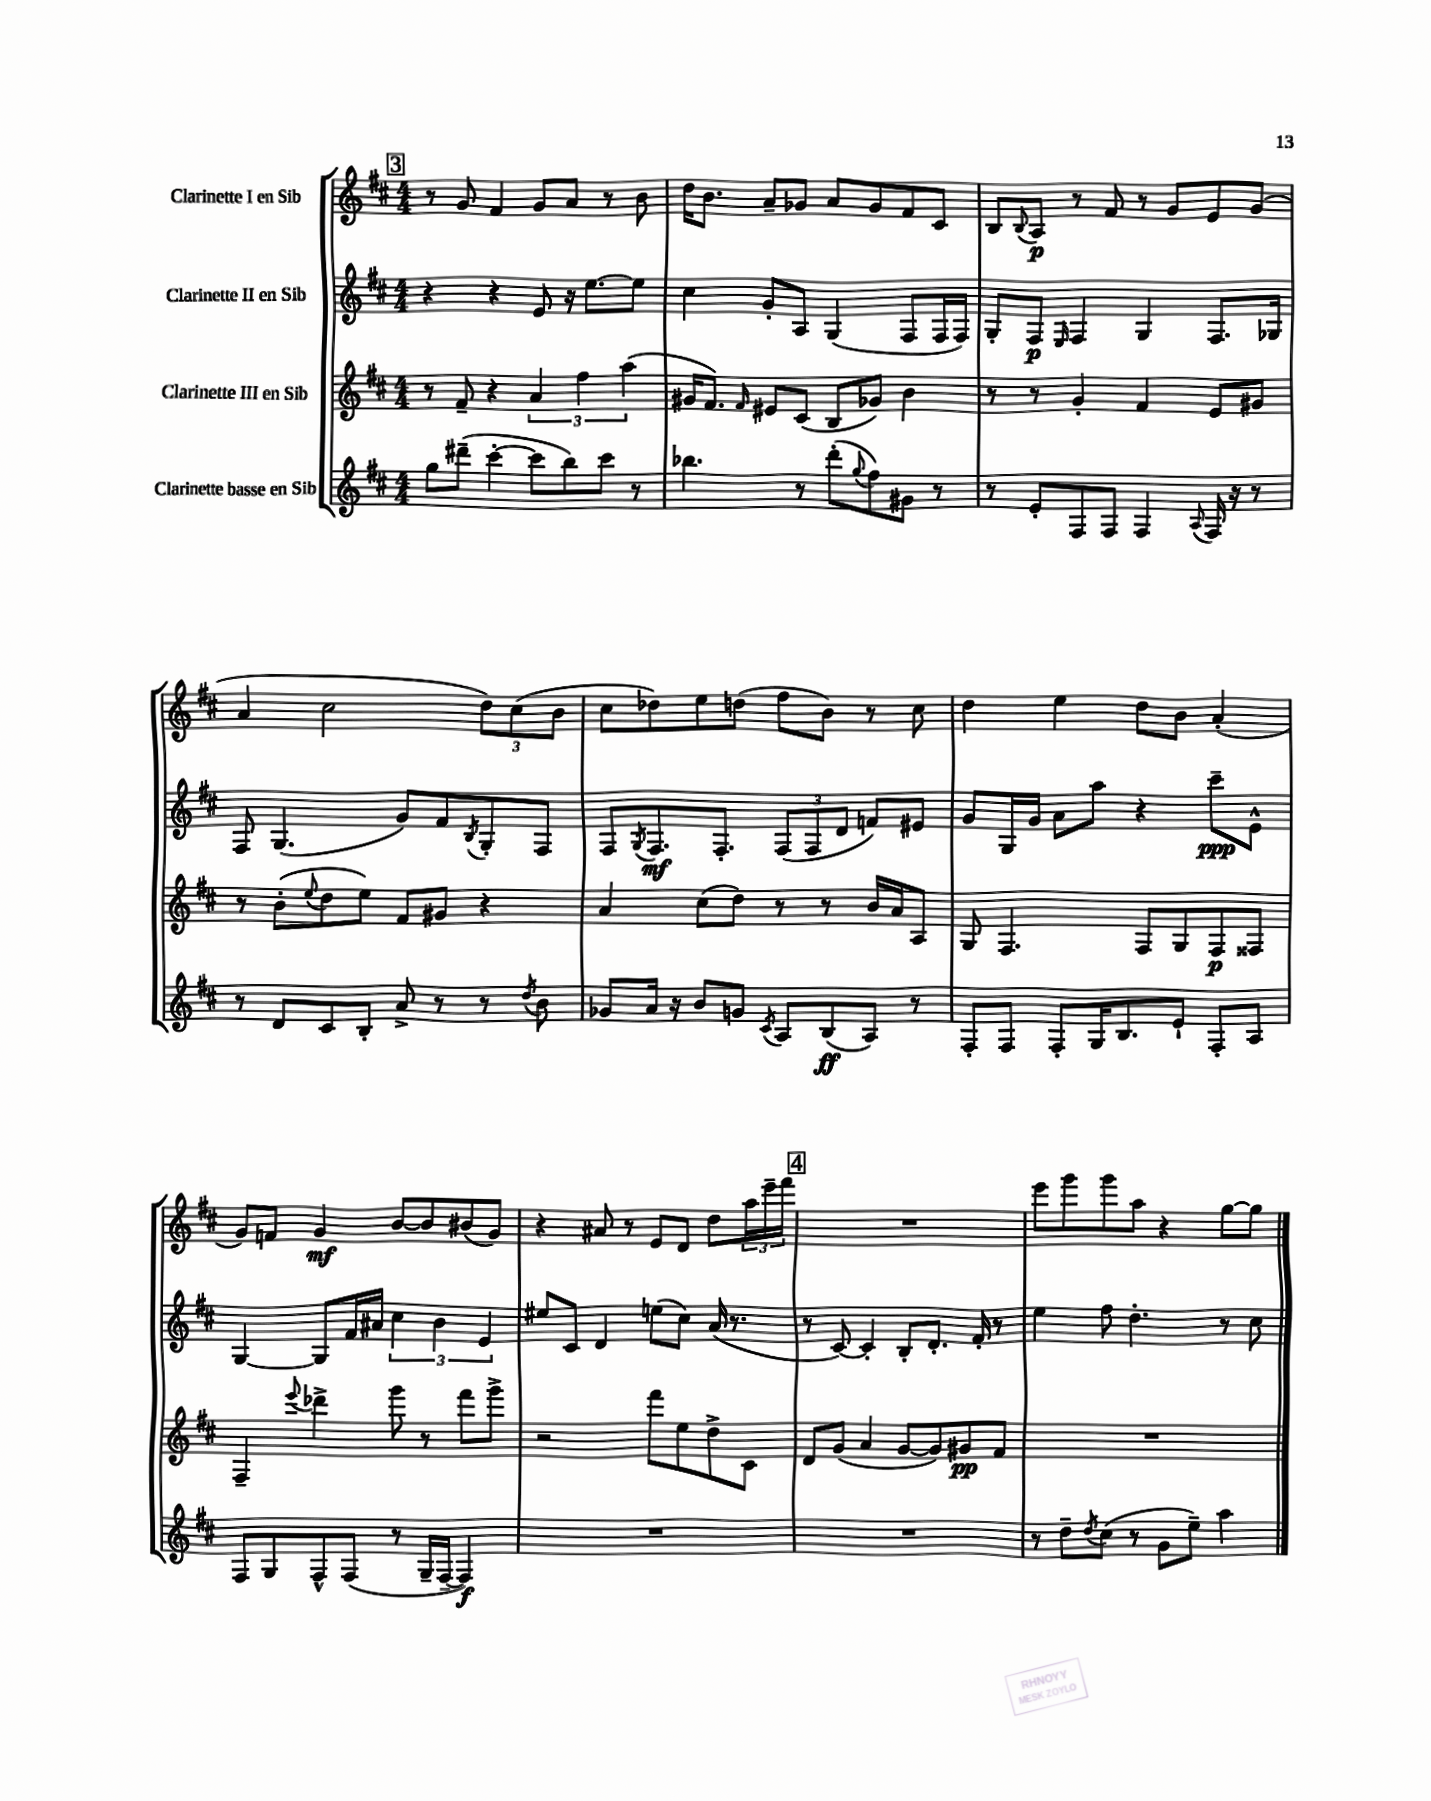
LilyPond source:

<<
\new StaffGroup <<
\new Staff = "s0" \with { instrumentName = "Clarinette I en Sib" } {
    \clef treble \key d \major \numericTimeSignature \time 4/4
    \mark \markup { \box "3" } r8 g'8 fis'4 g'8 a'8 r8 b'8 |
    d''16 b'8. a'8-- ges'8 a'8 ges'8 fis'8 cis'8 |
    b8 \appoggiatura { b8 } a8\p r8 fis'8 r8 g'8 e'8 g'8( |
    a'4 cis''2 \tuplet 3/2 { d''8) cis''8( b'8 } |
    cis''8 des''8) e''8 d''8( fis''8 b'8) r8 cis''8 |
    d''4 e''4 d''8 b'8 a'4-.( |
    g'8) f'8 g'4\mf b'8~ b'8 bis'8( g'8) |
    r4 ais'8 r8 e'8 d'8 d''8 \tuplet 3/2 { a''16 e'''16-- fis'''16 } |
    \mark \markup { \box "4" } R1 |
    e'''8 g'''8 g'''8 a''8 r4 g''8~ g''8 \bar "|." |
}
\new Staff = "s1" \with { instrumentName = "Clarinette II en Sib" } {
    \clef treble \key d \major \numericTimeSignature \time 4/4
    \mark \markup { \box "3" } r4 r4 e'8 r16 e''8.~ e''8 |
    cis''4 g'8-. a8 g4( fis8 fis16 fis16) |
    g8-. fis8\p \grace { e16 } fis4 g4 fis8. ges16 |
    fis8 g4.( g'8) fis'8 \acciaccatura { b8 } g8-. fis8 |
    fis8 \acciaccatura { g8 } fis8.\mf fis8.-. \tuplet 3/2 { fis8( fis8 d'8 } f'8) eis'8 |
    g'8 g16 g'16 a'8 a''8 r4 cis'''8--\ppp e'8-^ |
    g4~ g8 fis'16 ais'16 \tuplet 3/2 { cis''4 b'4 e'4 } |
    eis''8 cis'8 d'4 e''8( cis''8) a'16( r8. |
    \mark \markup { \box "4" } r8 cis'8~) cis'4-. b8-. d'8.-. fis'16-. r8 |
    e''4 fis''8 d''4.-. r8 cis''8 \bar "|." |
}
\new Staff = "s2" \with { instrumentName = "Clarinette III en Sib" } {
    \clef treble \key d \major \numericTimeSignature \time 4/4
    \mark \markup { \box "3" } r8 fis'8-- r4 \tuplet 3/2 { a'4 fis''4 a''4( } |
    gis'16 fis'8.) \grace { fis'16 } eis'8 cis'8( b8 ges'8) b'4 |
    r8 r8 g'4-. fis'4 e'8 gis'8 |
    r8 b'8-.( \appoggiatura { e''8 } d''8 e''8) fis'8 gis'8 r4 |
    a'4 cis''8( d''8) r8 r8 b'16 a'16 a8 |
    g8 fis4. fis8 g8 fis8\p fisis8 |
    fis4-- \appoggiatura { e'''8 } des'''4-> g'''8 r8 fis'''8 g'''8-> |
    r2 fis'''8 e''8 d''8-> cis'8 |
    \mark \markup { \box "4" } d'8 g'8( a'4 g'8~ g'8) gis'8\pp fis'8 |
    R1 \bar "|." |
}
\new Staff = "s3" \with { instrumentName = "Clarinette basse en Sib" } {
    \clef treble \key d \major \numericTimeSignature \time 4/4
    \mark \markup { \box "3" } g''8 dis'''8--( cis'''4~-. cis'''8 b''8) cis'''8 r8 |
    bes''4. r8 d'''8-.( \appoggiatura { g''8 } fis''8) gis'8 r8 |
    r8 e'8-. fis8 fis8 fis4 \appoggiatura { a8 } fis16 r16 r8 |
    r8 d'8 cis'8 b8-. a'8-> r8 r8 \acciaccatura { d''8 } b'8 |
    ges'8 a'16 r16 b'8 g'8 \acciaccatura { cis'8 } a8 b8\ff( a8) r8 |
    fis8-. fis8 fis8-. g16 b8. e'8-! fis8-. a8 |
    fis8 g8 fis8-^ fis8( r8 g16-- fis16~-- fis4\f) |
    R1 |
    \mark \markup { \box "4" } R1 |
    r8 d''8-- \acciaccatura { d''8 } cis''8( r8 g'8 e''8--) a''4 \bar "|." |
}
>>
>>
\layout { \context { \Score \remove "Bar_number_engraver" } }
